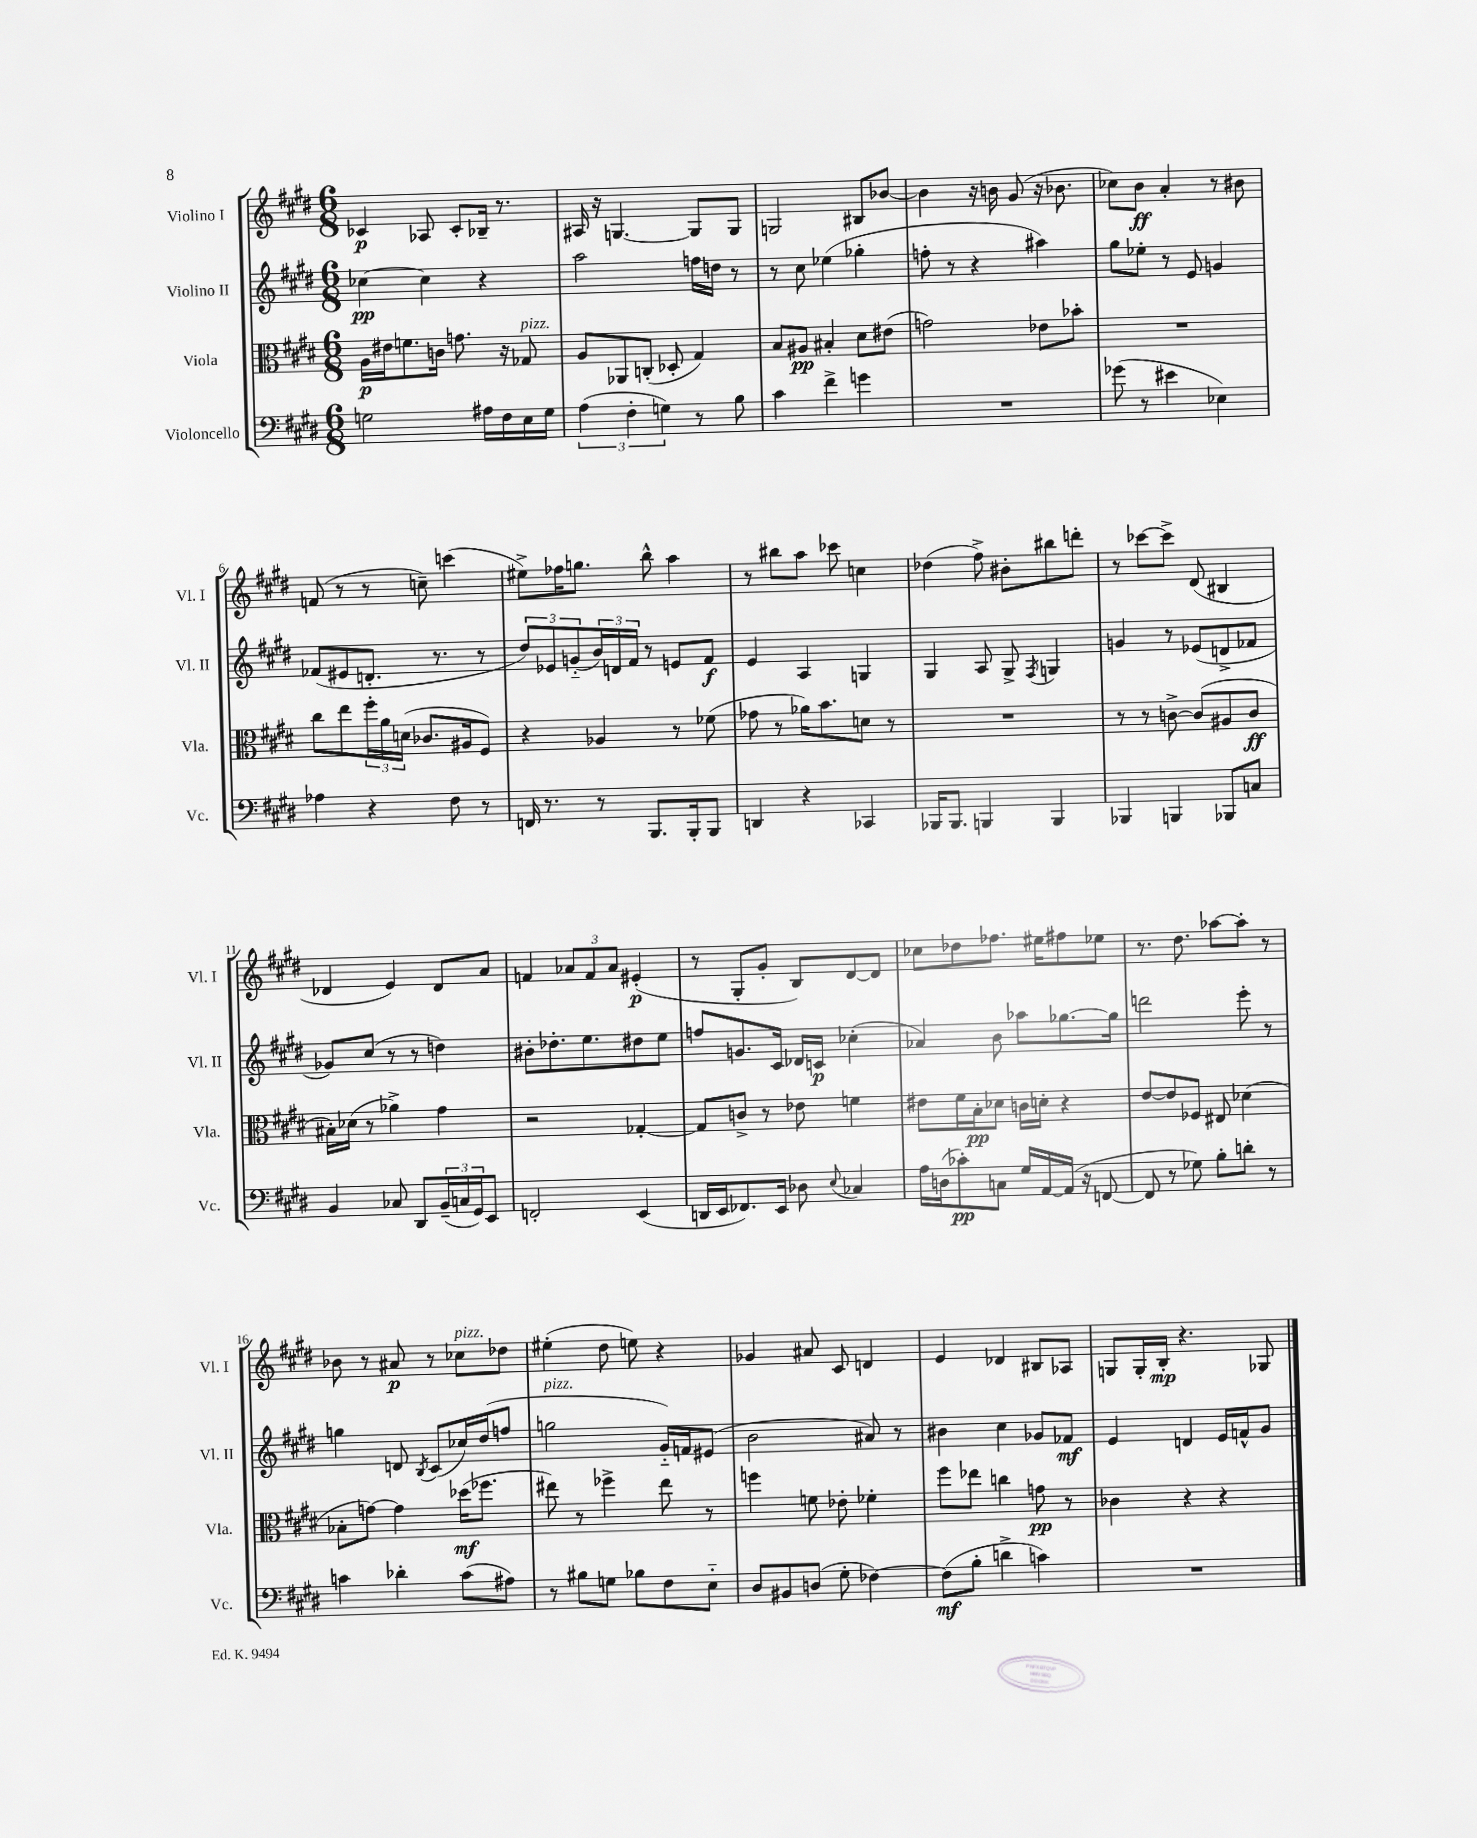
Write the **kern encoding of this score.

**kern	**kern	**kern	**kern
*staff4	*staff3	*staff2	*staff1
*clefF4	*clefC3	*clefG2	*clefG2
*k[f#c#g#d#]	*k[f#c#g#d#]	*k[f#c#g#d#]	*k[f#c#g#d#]
*M6/8	*M6/8	*M6/8	*M6/8
2G	16A	[4cc-	4c-
.	16e#	.	.
.	8.f	.	.
.	.	4cc-]	8A-
.	16c	.	.
.	8.g	.	8c-'
16A#	.	4r	16B-~
16F#	16r	.	8.r
16E	8G-	.	.
16G	.	.	.
=	=	=	=
(6A	8A	2aa	16A#
.	.	.	16r
.	8AA-	.	[4.G
6F#'	.	.	.
.	(8C'	.	.
6G)	.	.	.
.	8D-'	.	.
8r	4G#)	16ff	8G]
.	.	16dd	.
8B	.	8r	8G
=	=	=	=
4c#	8B	8r	2G
.	8A#	8cc#	.
4f#^	4B#'	(4ee-	.
4g	8d#	4gg-'	8B#
.	(8e#	.	[8b-
=	=	=	=
2.r	2g)	8ff'	4b-]
.	.	8r	.
.	.	4r	16r
.	.	.	16b
.	.	.	(8g#
.	8e-	4aa#)	16r
.	.	.	8.b-
.	8b-'	.	.
=	=	=	=
(8g-	2.r	8gg#	8cc-)
8r	.	8ee-'	8b
4e#	.	8r	4a'
.	.	8e	.
4E-)	.	4g	8r
.	.	.	8b#
=	=	=	=
4A-	8cc#	(8f-	(8f
.	8ee	8e#	8r
4r	24ff#'	8.d'	8r
.	24a	.	.
.	(24d	.	.
.	8.c-	.	8cc~)
.	.	8.r	.
8F#	.	.	(4ccc
.	16A#	.	.
8r	8F#)	8r	.
=	=	=	=
16FF	4r	12dd#)	8ee#^)
8.r	.	.	.
.	.	12e-	.
.	.	.	16ff-
.	.	(12g'~	.
.	.	.	8.gg
8r	4A-	24b)	.
.	.	24d	.
.	.	24f#	.
8.BBB	.	8r	8bb^^
.	8r	8e	4aa
16BBB'	.	.	.
8BBB	(8f-	8f#	.
=	=	=	=
4DD	8g-	4e	8r
.	8r	.	8bb#
4r	16a-)	4A	8aa
.	8.b	.	.
.	.	.	8ccc-
4CC-	8d	4G	4cc
.	8r	.	.
=	=	=	=
16BBB-	2.r	4G#	(4dd-
8.BBB-	.	.	.
4BBB	.	8A	8ff#^)
.	.	8G#^	8b#'
.	.	8qF#	.
4BBB	.	4G	8bb#
.	.	.	8ddd'
=	=	=	=
4BBB-	8r	4g	8r
.	8r	.	[8ccc-
4BBB	[8c^	8r	8ccc-^]
.	(8c]	(8e-	(8d#
8BBB-	8A#	8d^	4B#
8C	8c	8f-	.
=	=	=	=
4BB	16B#')	8g-)	4d-
.	(16d-	.	.
.	8r	(8cc#	.
8C-	4a-^)	8r	4e)
8DD#	.	8r	.
(24BB~	4g#	4dd)	8d-
24C	.	.	.
24GG#)	.	.	.
8EE	.	.	8a
=	=	=	=
2FF'	2r	8b#'	4f
.	.	8.dd-'	.
.	.	.	12a-
.	.	8.ee	.
.	.	.	12f
.	.	.	12a-
(4EE	[4G-'	8dd#	(4e#'
.	.	8ee	.
=	=	=	=
16DD	8G-]	8ff	8r
16EE	.	.	.
8.FF-)	8c^	8.g	8G#'
.	8r	.	8g#'
16EE	.	16c#	.
8D-	8e-	16d-	8B)
.	.	16c	.
8qqE	.	.	.
4C-	4f	(4cc-'	[8d#
.	.	.	8d#]
=	=	=	=
16A	8e#	4a-)	8cc-
(16D	.	.	.
8c-')	16f#	.	8dd-
.	16B'	.	.
8C	8d-	8b	8.ff-
16G#	16c	8aa-	.
[16AA	16d'	.	16ee#
(16AA]	4r	[8.gg-	8ff#
16r	.	.	.
[8FF	.	.	8ee-
.	.	16gg-]	.
=	=	=	=
8FF]	[8e	2ddd	8.r
8r	8e]	.	.
.	.	.	8.dd#
8G-)	8F-	.	.
8B'	8E#	.	[8aa-
8d'	(4d-	8eee'	8aa-']
8r	.	8r	8r
=	=	=	=
4c	8B-'	4gg	8b-
.	[8g)	.	8r
4d-'	4g]	8d	8a#
.	.	8qB	.
.	.	(8c#	8r
(8c	(16dd-	16cc-)	8cc-
.	8.ff-	(16dd#	.
8A#)	.	8ff	8dd-
=	=	=	=
8r	8ee#)	2gg	(4ee#'
8B#	8r	.	.
8G	4ff-^	.	8dd#
8B-	.	.	8ee)
8F#	8ee#	16g#'~)	4r
.	.	16f	.
8E'~	8r	(8e#	.
=	=	=	=
8D#	4ff	2b	4g-
8BB#	.	.	.
(8D	8f	.	8a#
8G#'	8e-'	.	8c#
[4F-)	4f-'	8a#)	4d
.	.	8r	.
=	=	=	=
(8F-]	8ff#	4b#	4e
8B'	8ee-	.	.
4d^	4cc	4cc#	4d-
4c)	8g	8g-	8B#
.	8r	8f-	8A-
=	=	=	=
2.r	4c-	4e	8G
.	.	.	16G'
.	.	.	16B'
.	4r	4d	4.r
.	4r	16e	.
.	.	16f^^	.
.	.	8g#	8G-
==	==	==	==
*-	*-	*-	*-
